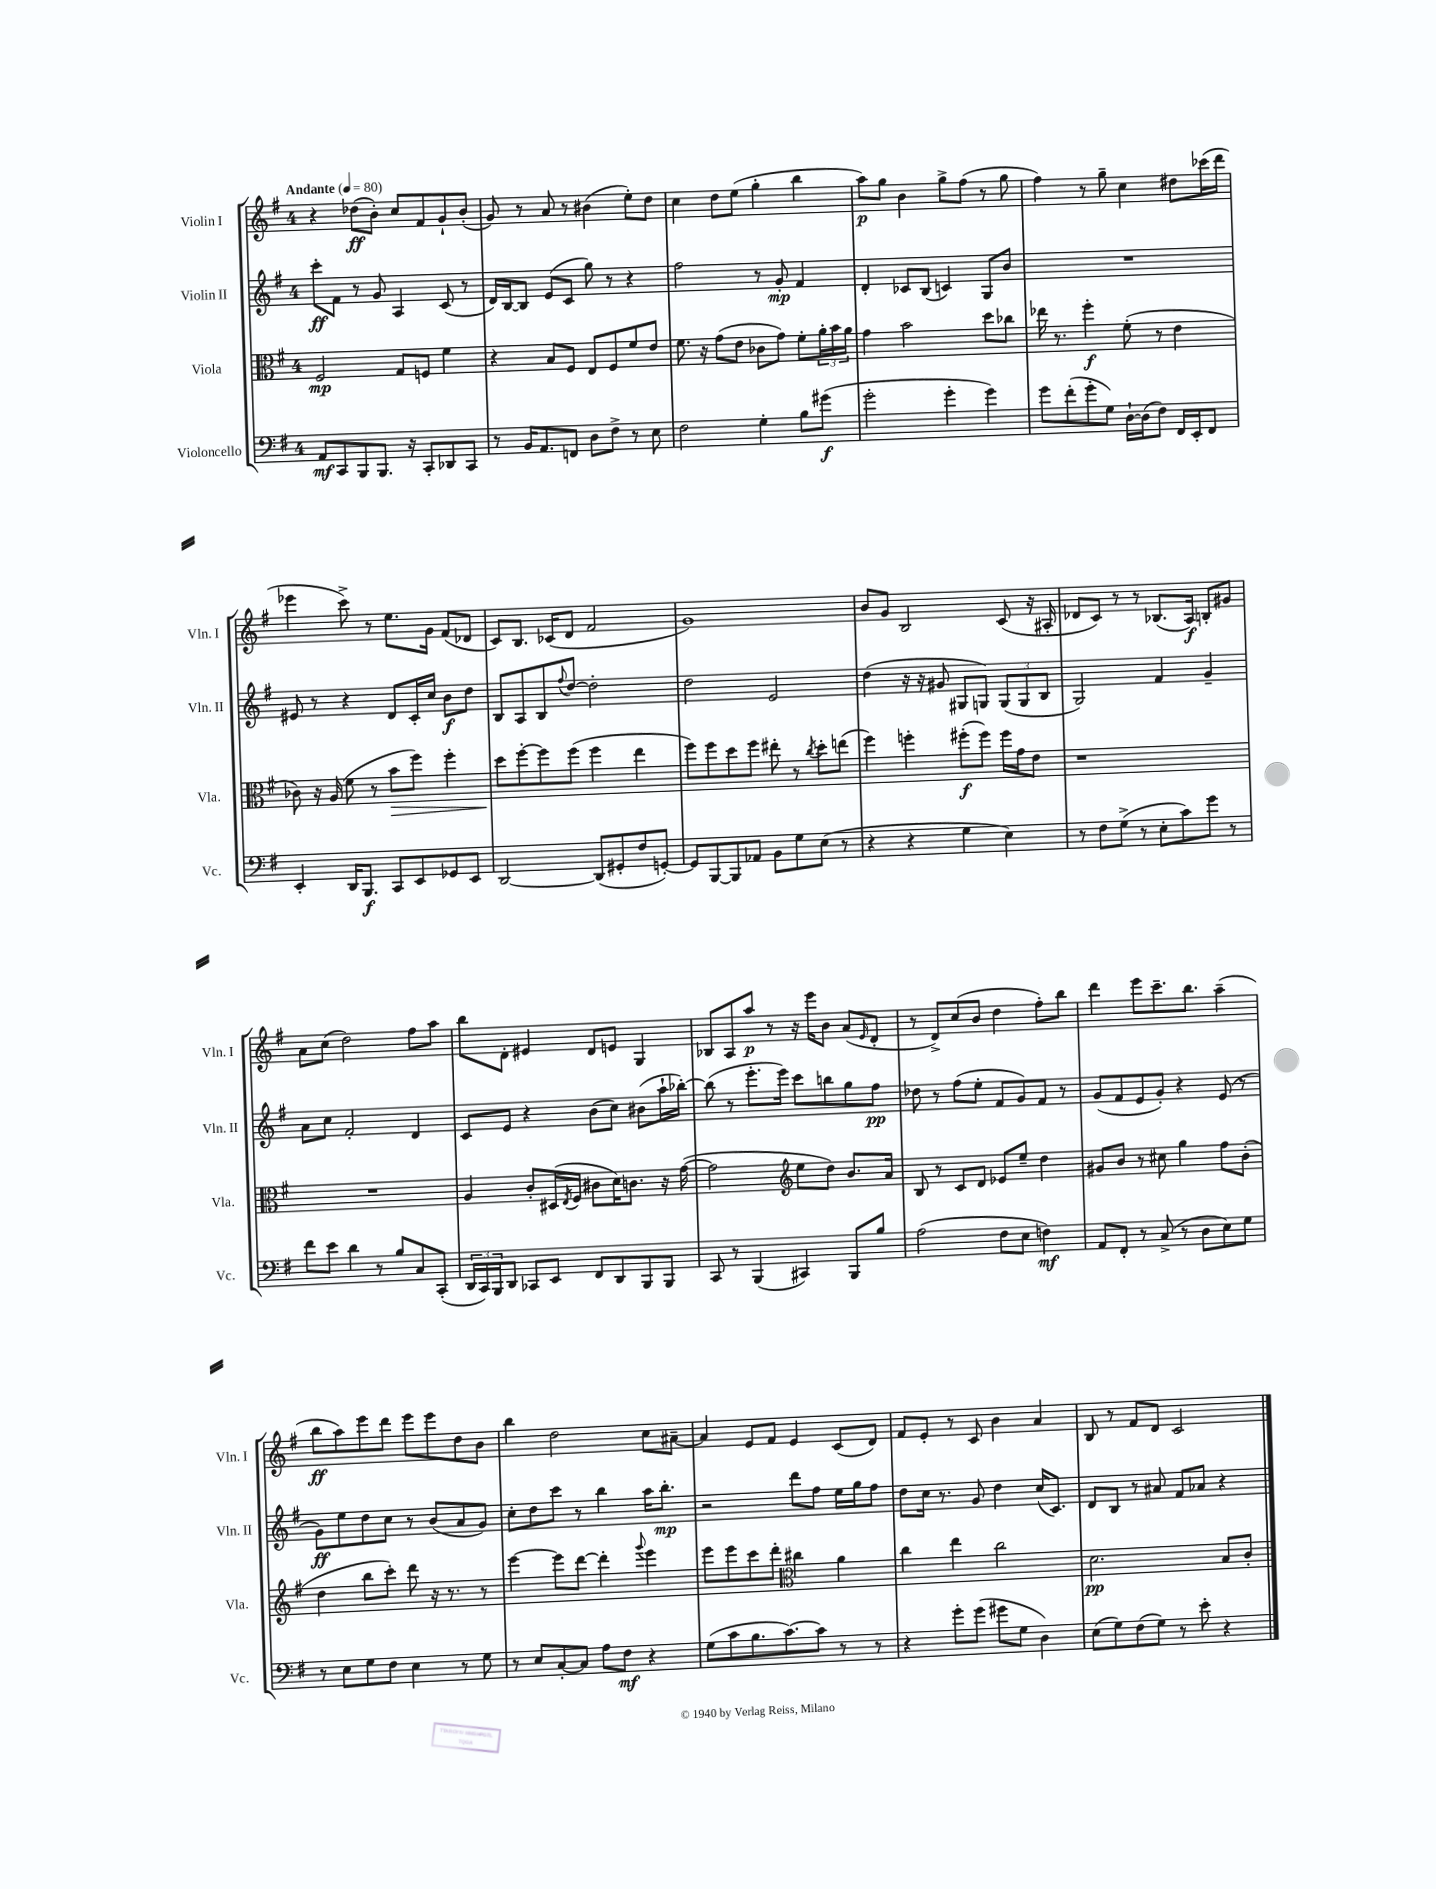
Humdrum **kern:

**kern	**kern	**kern	**kern
*staff4	*staff3	*staff2	*staff1
*clefF4	*clefC3	*clefG2	*clefG2
*k[f#]	*k[f#]	*k[f#]	*k[f#]
*M4/4	*M4/4	*M4/4	*M4/4
*MM80	*MM80	*MM80	*MM80
8AA/L	2F#/	8ccc'\L	4r
8CC/	.	8f#\J	.
8BBB/	.	8r	(8dd-\L
8.BBB/J	.	8g/	8b'\J)
.	8G/L	4A/	8cc/L
16r	.	.	.
8CC'/L	8F/J	.	8f#/
8DD-/	4f#\	(8c/	8g`/
8CC/J	.	8r	(8b'/J
=	=	=	=
8r	4r	16d/LL)	8g/)
.	.	[16B/J	.
16BB/LK	.	8B/]J	8r
8.AA/	.	.	.
.	8B/L	(8e/L	8a/
8FF/J	8F#/J	8c/J	8r
8D\L	8E/L	8gg\)	(4b#\
8F#^\J	8F#/	8r	.
8r	8f#/	4r	8ee'\L)
8E\	8e/J	.	8dd\J
=	=	=	=
2F#\	8.f#\	2ff#\	4cc\
.	16r	.	.
.	(8g\L	.	8dd\L
.	8e\J	.	(8ee\J
4G'\	8c-\L	8r	4gg'\
.	8g\J)	8g'/	.
8B\L	8f#'\L	4f#/	4bb\
(8g#\J	24a'\L	.	.
.	24b\	.	.
.	24a\JJ	.	.
=	=	=	=
2g'\	4g\	4d'/	8aa\L)
.	.	.	8gg\J
.	2b\	8c-/L	4b\
.	.	(8B/J	.
4g'\	.	4c/)	8gg^\L
.	.	.	(8ff#\J
4g\)	8dd\L	8G/L	8r
.	8cc-\J	8b/J	8gg\
=	=	=	=
8g\L	16ee-\	1r	4ff#\)
.	8.r	.	.
(8f#'\	.	.	.
8g'\	4ff#'\	.	8r
8G\J)	.	.	8gg~\
[16D`\LL	(8f#'\	.	4cc\
(16D\]J	.	.	.
8F#\J)	8r	.	.
16FF#/LL	4e\	.	8dd#\L
16EE'/J	.	.	.
8FF#/J	.	.	(16ccc-\L
.	.	.	16ddd\JJ
=	=	=	=
4EE'/	8c-\)	8e#/	4eee-\
.	16r	8r	.
.	(16A/	.	.
16DD/LK	8f#\	4r	8ccc^\)
8.BBB/J	.	.	.
.	8r	.	8r
8CC/L	8b\L	8d/L	8.ee\L
8EE/	8ff#\J)	16c'/L	.
.	.	16cc/JJ	16g\Jk
8GG-/	4ff#'\	8b\L	(8f#/L
8EE/J	.	8dd\J	8d-/J
=	=	=	=
[2DD/	8dd\L	8B/L	8c/L)
.	[8ff#'\	8A/	8.B/J
.	8ff#\]	8B/	.
.	.	.	(16c-/LK
.	.	8qqff#/	.
.	(8ff#\J	[8dd/J	8d/J
(8DD/]L	4ff#\	2dd'\]	2f#/
8GG#'/	.	.	.
8F#/	4ee\	.	.
[8GG'/J)	.	.	.
=	=	=	=
8GG/]L	8ff#\L)	2dd\	1g)
[8BBB/	8ff#\	.	.
8BBB/]	8dd\	.	.
8AA-/J	8ff#\J	.	.
8BB\L	8ee#'\	2e/	.
8G\	8r	.	.
.	8qcc/	.	.
(8E\J	8dd'\L	.	.
8r	(8ee\J	.	.
=	=	=	=
4r	4ff#\)	(4dd\	8b/L
.	.	.	8g/J
4r	4ff'\	16r	2B/
.	.	16r	.
.	.	8g#/	.
4G\	(8ff#'\L	8G#/L	.
.	8ff#\J)	8G/J)	.
4E\)	16ff#\LL	(12G/L	(8c/
.	16g\J	.	.
.	.	12G/	.
.	8e\J	.	16r
.	.	12B/J	.
.	.	.	16A#'/
=	=	=	=
8r	1r	2G/)	8d-/L
8F#\L	.	.	8c/J)
(8G^\J	.	.	8r
8r	.	.	8r
8E'\L	.	4f#/	(8.B-/L
8c\)	.	.	.
.	.	.	16A/Jk)
8g\J	.	4g~/	8B'/L
8r	.	.	8g#/J
=	=	=	=
8f#\L	1r	8a\L	8a\L
8e\J	.	8cc\J	(8cc\J
4d\	.	2f#'/	2dd\)
8r	.	.	.
8B/L	.	.	.
8C/	.	4d/	8ff#\L
(8CC'/J	.	.	8aa\J
=	=	=	=
24DD/LL	4A/	8c/L	8bb\L
24CC/)	.	.	.
24BBB/J	.	.	.
8DD/J	.	8e/J	8d'\J
8CC-/L	8c'/L	4r	4e#/
8EE/J	(16D#/L	.	.
.	8qE/	.	.
.	16F#/JJ	.	.
8FF#/L	8c#\L	(8b\L	8d/L
8DD/	16d\K)	8cc\J)	8e/J
.	8.c\J	.	.
8BBB/	.	(8b#\L	4G/
8BBB/J	16r	16aa`\L	.
.	([16g\	[16bb-'\JJ)	.
=	=	=	=
8CC/	2g\]	(8bb-\]	8B-/L
8r	.	8r	8A/
(4BBB/	.	8.eee'\L	8aa/J
.	.	.	8r
.	.	16eee\Jk)	.
*	*clefG2	*	*
4CC#/)	8ee\L	8ccc\L	16r
.	.	.	16eee\LK
.	8dd\J)	8bb\	8b\J
8BBB/L	8.b/L	8gg\	(8a/L
.	.	.	16qqe/
8B/J	.	8ff#\J	8d'/J
.	16a/Jk	.	.
=	=	=	=
(2A\	8B/	8dd-\	8r
.	8r	8r	8d^/L)
.	8c/L	(8ff#\L	(8cc/
.	8d/J	8ee'\J	8b/J
8F#\L	8e-/L	8f#/L	4dd\
8E\J	8ee~/J	8g/)	.
4F\)	4dd\	8f#/J	8ff#'\L)
.	.	8r	8bb\J
=	=	=	=
8AA/L	8g#/L	(8g/L	4ddd\
8FF#'/J	8b/J	8f#/	.
8r	8r	8e/	8eee\L
(8C^/	8cc#\	8g'/J)	8.ccc~\
8r	4gg\	4r	.
.	.	.	8.bb\J
8D\L	.	.	.
8E\)	8ff#\L	(8e/	(4aa~\
8G\J	(8b'\J	8r	.
=	=	=	=
8r	4dd\	8g\L)	8bb\L
8E\L	.	8ee\	8aa\)
8G\	8bb\L	8dd\	8eee\
8F#\J	8ccc'\J)	8cc\J	8ddd\J
4E\	8ddd\	8r	8eee\L
.	16r	(8b/L	8eee\
.	8.r	.	.
8r	.	8a/	8dd\
8G\	8r	8g/J)	8b\J
=	=	=	=
8r	[4eee\	8cc'\L	4bb\
8E/L	.	8dd\	.
[8C'/	8eee\]L	8ccc\J	2dd\
8C/]J	[8ddd\J	8r	.
8A\L	4ddd'\]	4bb\	.
8F#\J	.	.	.
.	8qqggg/	.	.
4r	4eee\	16aa\LK	8cc\L
.	.	8.bb'\J	.
.	.	.	[8a#~\J
=	=	=	=
(8G\L	8eee\L	2r	4a#/]
8c\	8eee\	.	.
8.B\	8ccc\	.	8e/L
.	8ddd'\J	.	8f#/J
[8.c\)	.	.	.
*	*clefC3	*	*
.	4cc#\	8ddd\L	4e/
8c\]J	.	8ff#\J	.
8r	4a\	16ee\LL	(8c/L
.	.	16gg\J	.
8r	.	8ff#\J	8d/J)
=	=	=	=
4r	4cc\	8dd\L	8f#/L
.	.	16cc\Jk	8e'/J
.	.	8.r	.
8g'\L	4ee\	.	8r
(8g\J	.	8g/	8c/
8g#\L	2cc\	4dd\	4b\
8G\J	.	.	.
4D\)	.	(16cc/LK	4a/
.	.	8.c/J)	.
=	=	=	=
(8E\L	2.d\	8d/L	8B/
8G\)	.	8B/J	8r
(8F#\	.	8r	8f#/L
8G\J)	.	8a#/	8d/J
8r	.	8f#/L	2c/
8e'\	.	8a-/J	.
4r	8B/L	4r	.
.	8c'/J	.	.
==	==	==	==
*-	*-	*-	*-
